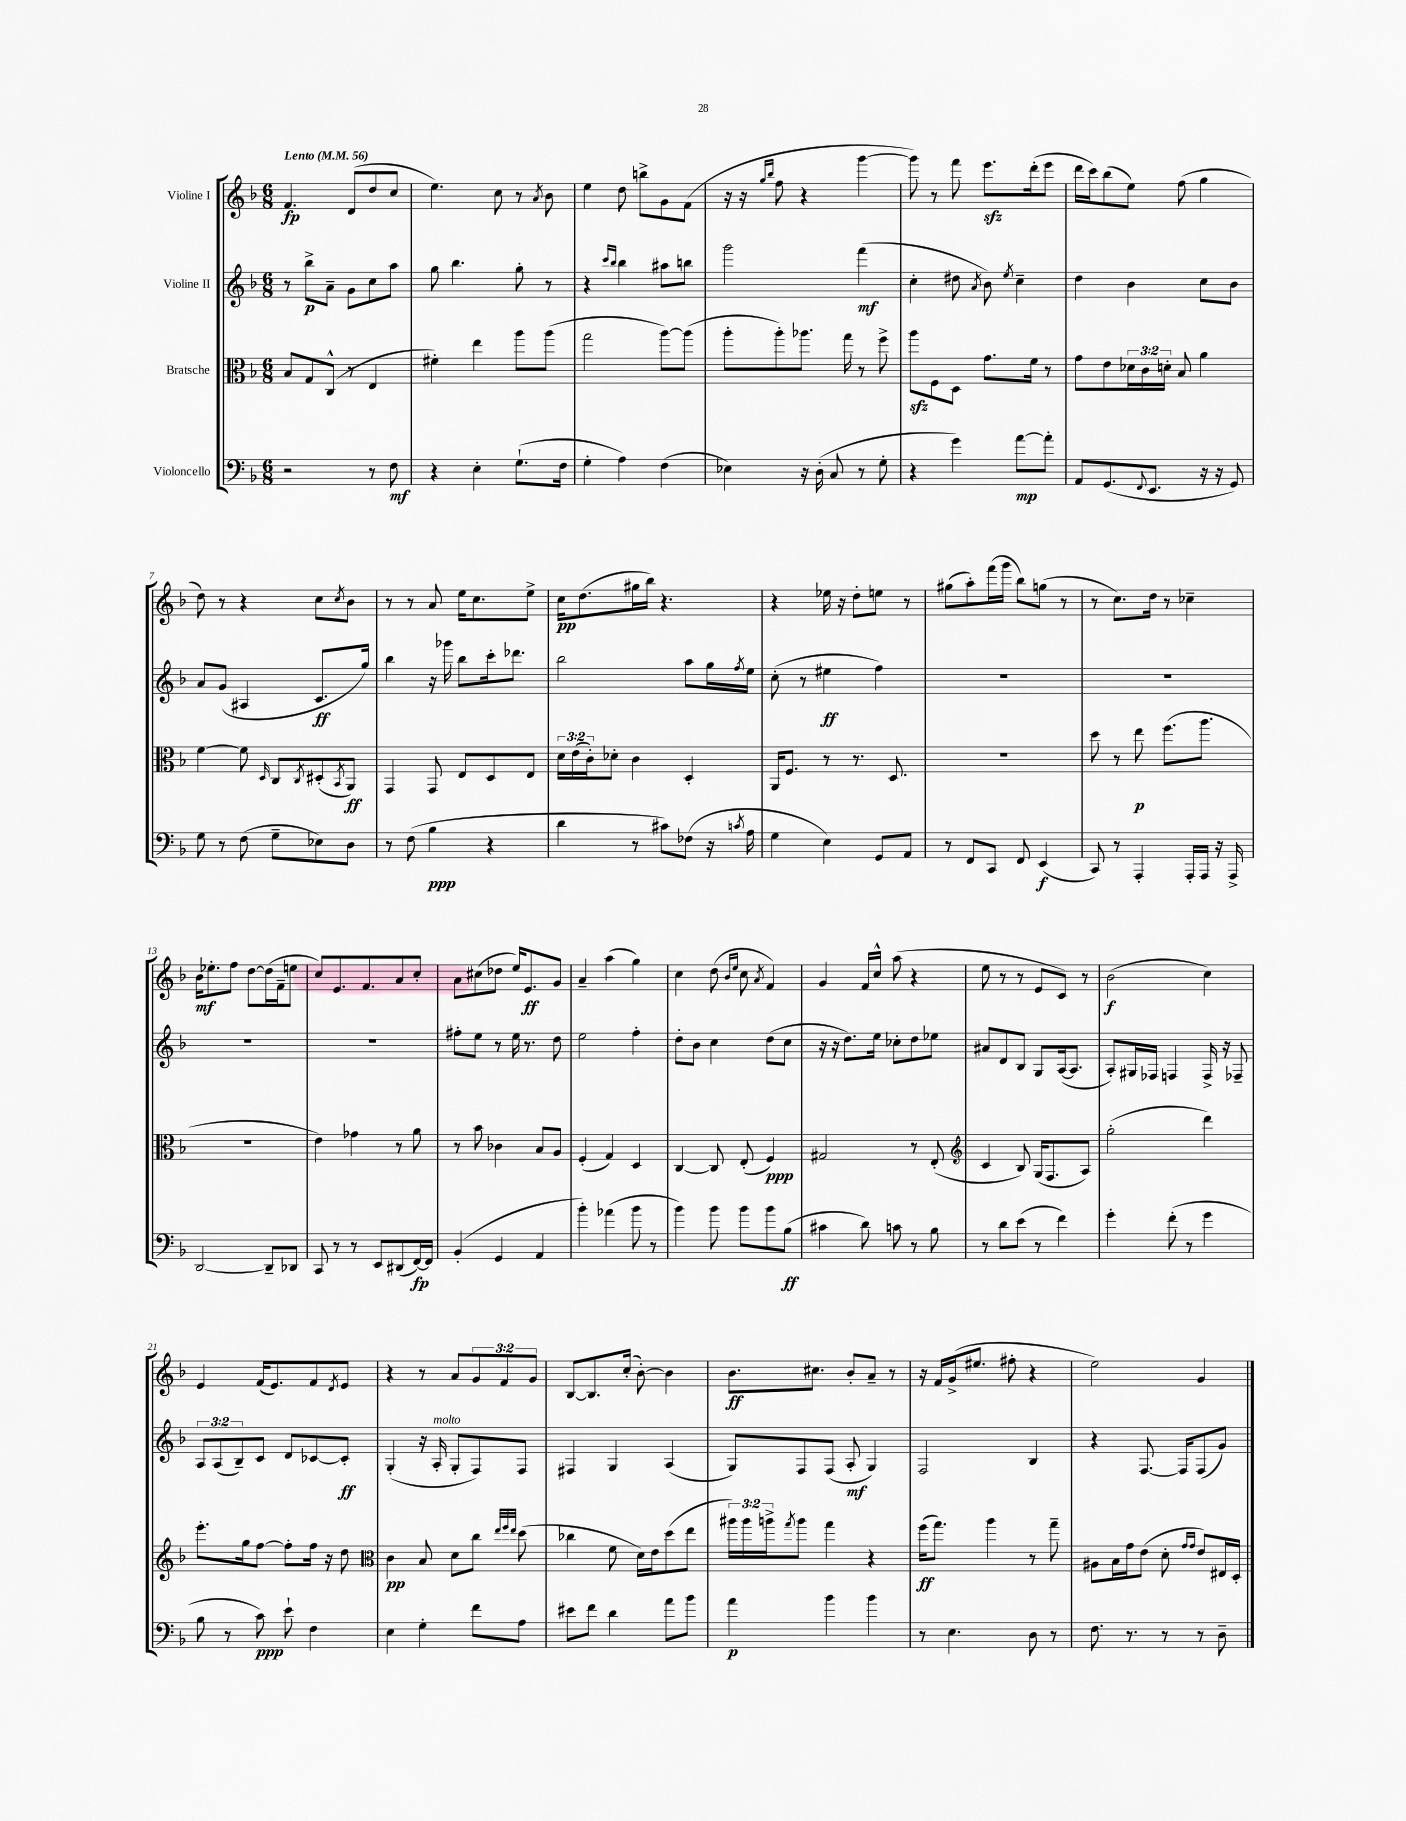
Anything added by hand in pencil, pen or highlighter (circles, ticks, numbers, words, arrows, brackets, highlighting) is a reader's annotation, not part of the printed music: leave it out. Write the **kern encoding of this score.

**kern	**kern	**kern	**kern
*staff4	*staff3	*staff2	*staff1
*clefF4	*clefC3	*clefG2	*clefG2
*k[b-]	*k[b-]	*k[b-]	*k[b-]
*M6/8	*M6/8	*M6/8	*M6/8
*MM56	*MM56	*MM56	*MM56
2r	8B-	8r	4.f
.	8G	8bb-^	.
.	(8C^^	8a~	.
.	8r	8g	(8d
8r	4E	8cc	8dd
8F	.	8aa	8cc
=	=	=	=
4r	4f#')	8gg	4.ee)
.	.	4.bb-	.
4E'	4ee	.	.
.	.	.	8cc
(8.G`	8aa	8gg'	8r
.	.	.	8qa
.	(8aa	8r	8b-
16F	.	.	.
=	=	=	=
4G'	2gg	4r	4ee
.	.	16qqccc	.
.	.	16qqbb-	.
4A)	.	4bb-	8dd
.	.	.	8bb^
(4F	[8aa)	8aa#	8g
.	(8aa]	8bb	(8f
=	=	=	=
4E-)	8aa'	2ggg	16r
.	.	.	16r
.	.	.	16qqgg
.	.	.	16qqbb-
.	8aa')	.	8ff
16r	8.aa-	.	4r
(16D'	.	.	.
8C	.	.	.
.	16gg	.	.
8r	8r	(4fff	[4ggg
8G'	8ff^	.	.
=	=	=	=
4r	8aa	4cc'	8ggg])
.	8F	.	8r
4g)	8D	8dd#	8fff
.	.	8qa	.
.	8.g	8b-)	8.eee
.	.	8qee	.
[8a	.	4cc~	.
.	16f	.	(16ddd'
8a']	8r	.	8eee
=	=	=	=
8AA	8g	4dd	16ddd
.	.	.	16ccc)
(8.GG	8e	.	(8bb-
.	24d-	4b-	8ee)
.	24c	.	.
8qqFF	.	.	.
8.EE	.	.	.
.	24d'	.	.
.	8B-	.	(8ff
16r	4a	8cc	4gg
16r	.	.	.
8GG)	.	8b-	.
=	=	=	=
8G	[4f	8a	8dd)
8r	.	(8g	8r
(8F	8f]	4A#	4r
.	16qqD	.	.
8G~	8C	.	.
.	8qC	.	.
8E-)	(8D#'	8.c	8cc
.	8qBB-	.	8qcc
8D	8AA)	.	8b-
.	.	16gg)	.
=	=	=	=
8r	4GG	4bb-	8r
(8F	.	.	8r
4B-	8GG	16r	8a
.	.	16ggg-	.
.	8E	8bb-	16ee
.	.	.	8.cc
4r	8D	16ccc'	.
.	.	8.ddd-	.
.	8E	.	8ee^
=	=	=	=
4d	24d	2bb-	16cc
.	(24e	.	.
.	.	.	(8.dd
.	24c')	.	.
.	8d-'	.	.
8r	4c	.	16gg#
.	.	.	16bb-)
8c#)	.	.	4.r
(8F-	4D'	8aa	.
16r	.	16gg	.
8qc	.	8qff	.
16A	.	16ee	.
=	=	=	=
4G	16AA	(8cc'	4r
.	8.F	.	.
.	.	8r	.
4E)	8r	4ee#	16ee-
.	.	.	16r
.	8.r	.	8dd'
8GG	.	4ff)	8ee
.	8.D	.	.
8AA	.	.	8r
=	=	=	=
8r	2.r	2.r	(8gg#
8FF	.	.	8aa')
8CC	.	.	(16fff
.	.	.	16ggg
8FF	.	.	8bb-)
(4EE	.	.	(8gg
.	.	.	8r
=	=	=	=
8CC)	8dd	2.r	8r
8r	8r	.	8.cc)
4AAA'	8ee	.	.
.	.	.	16dd
.	(8.ff	.	8r
16AAA'	.	.	4cc-~
16AAA	8.aa	.	.
16r	.	.	.
16AAA^	.	.	.
=	=	=	=
[2DD	2.r	2.r	16b-
.	.	.	8.ee-'
.	.	.	8ff
.	.	.	[8dd
8DD~]	.	.	(16dd]
.	.	.	16f~
8DD-	.	.	8ee
=	=	=	=
8CC	4e)	2.r	8cc)
8r	.	.	8.e
8r	4g-	.	.
.	.	.	8.f
8EE	.	.	.
(8DD#	8r	.	8a
[16FF)	8a	.	8cc'
16FF]	.	.	.
=	=	=	=
(4BB-'	8r	8ff#'	8a
.	8b-	8ee	(8cc#
4GG	4c-	8r	8dd-
.	.	16ee	16ee)
.	.	8.r	8.e
4AA	8B-	.	.
.	8A	8dd	8g
=	=	=	=
4b-')	(4F'	2ee	4a~
(4a-	4G)	.	(4aa
8b-	4D	4ff'	4gg)
8r	.	.	.
=	=	=	=
4b-)	[4C	8dd'	4cc
.	.	8b-	.
8b-	8C]	4cc	(8dd
.	.	.	16qqb-
.	.	.	16qqee
8b-	(8E'	.	8cc
.	.	.	8qa
8b-	4F)	(8dd	4f)
(8B-	.	8cc	.
=	=	=	=
4c#	2G#	16r	4g
.	.	16r	.
.	.	8.dd)	.
8d)	.	.	16f
.	.	16ee	16cc^^
8c	.	8cc-'	(8aa
8r	8r	8dd	4r
8B-	(8E'	8ee-	.
=	=	=	=
*	*clefG2	*	*
8r	4c	8a#	8ee
8d	.	8d	8r
(8e	8B-)	8B-	8r
8r	(16G	8G	8e
.	8.F	.	.
4f)	.	([16A	8c)
.	.	8.A]	.
.	8A)	.	8r
=	=	=	=
4g'	(2gg'	8A')	(2b-
.	.	16G#	.
.	.	16F-	.
(8f'	.	4F	.
8r	.	.	.
4g	4ddd)	16F^	4cc)
.	.	16r	.
.	.	8F-~	.
=	=	=	=
8B-	8.eee'	12A	4e
.	.	(12A	.
8r	.	.	.
.	.	12B-~)	.
.	16gg	.	.
8c)	[8ff	8c	(16f
.	.	.	8.e)
8e`	8ff']	8d	.
4F	16ff	[8c-	8f
.	16r	.	.
.	.	.	8qd
.	8dd	8c-']	8e
=	=	=	=
*	*clefC3	*	*
4E	4c	(4G'	4r
4G'	8B-	16r	8r
.	.	16A'	.
.	8d	8G'	8a
8f	8cc	8F)	12g
.	.	.	12f
.	32qqee	.	.
.	32qqff	.	.
.	32qqee	.	.
8A	(8dd	8F	.
.	.	.	12g
=	=	=	=
8e#	4cc-	4F#	[8B-
8f	.	.	8.B-]
4d	8f	4G	.
.	.	.	(16cc'
.	16d)	.	[8b-')
.	16e	.	.
8a	(8dd	(4A	4b-]
8b-	8ee	.	.
=	=	=	=
4a	24aa#)	8G)	8.b-
.	24aa#	.	.
.	24aa^	.	.
.	8qgg	.	.
.	8aa	8F	.
.	.	.	8.cc#
4b-	4gg	(8F	.
.	.	8A'	8b-'
4b-	4r	4G)	8a~
.	.	.	8r
=	=	=	=
8r	(16ff	2F	16r
.	8.gg)	.	16f
4.E	.	.	(16g^
.	.	.	8.ee#
.	4aa	.	.
.	.	.	8ff#'
8D	8r	4B-	4r
8r	8gg~	.	.
=	=	=	=
8.F	8A#	4r	2ee)
.	16B-	.	.
8.r	16g	.	.
.	(8e	[8.F	.
8r	8d'	.	.
.	.	16F]	.
.	16qqg	.	.
.	16qqg	.	.
8r	8e)	(8F	4g
8D~	16E#	8g)	.
.	16D'	.	.
==	==	==	==
*-	*-	*-	*-
